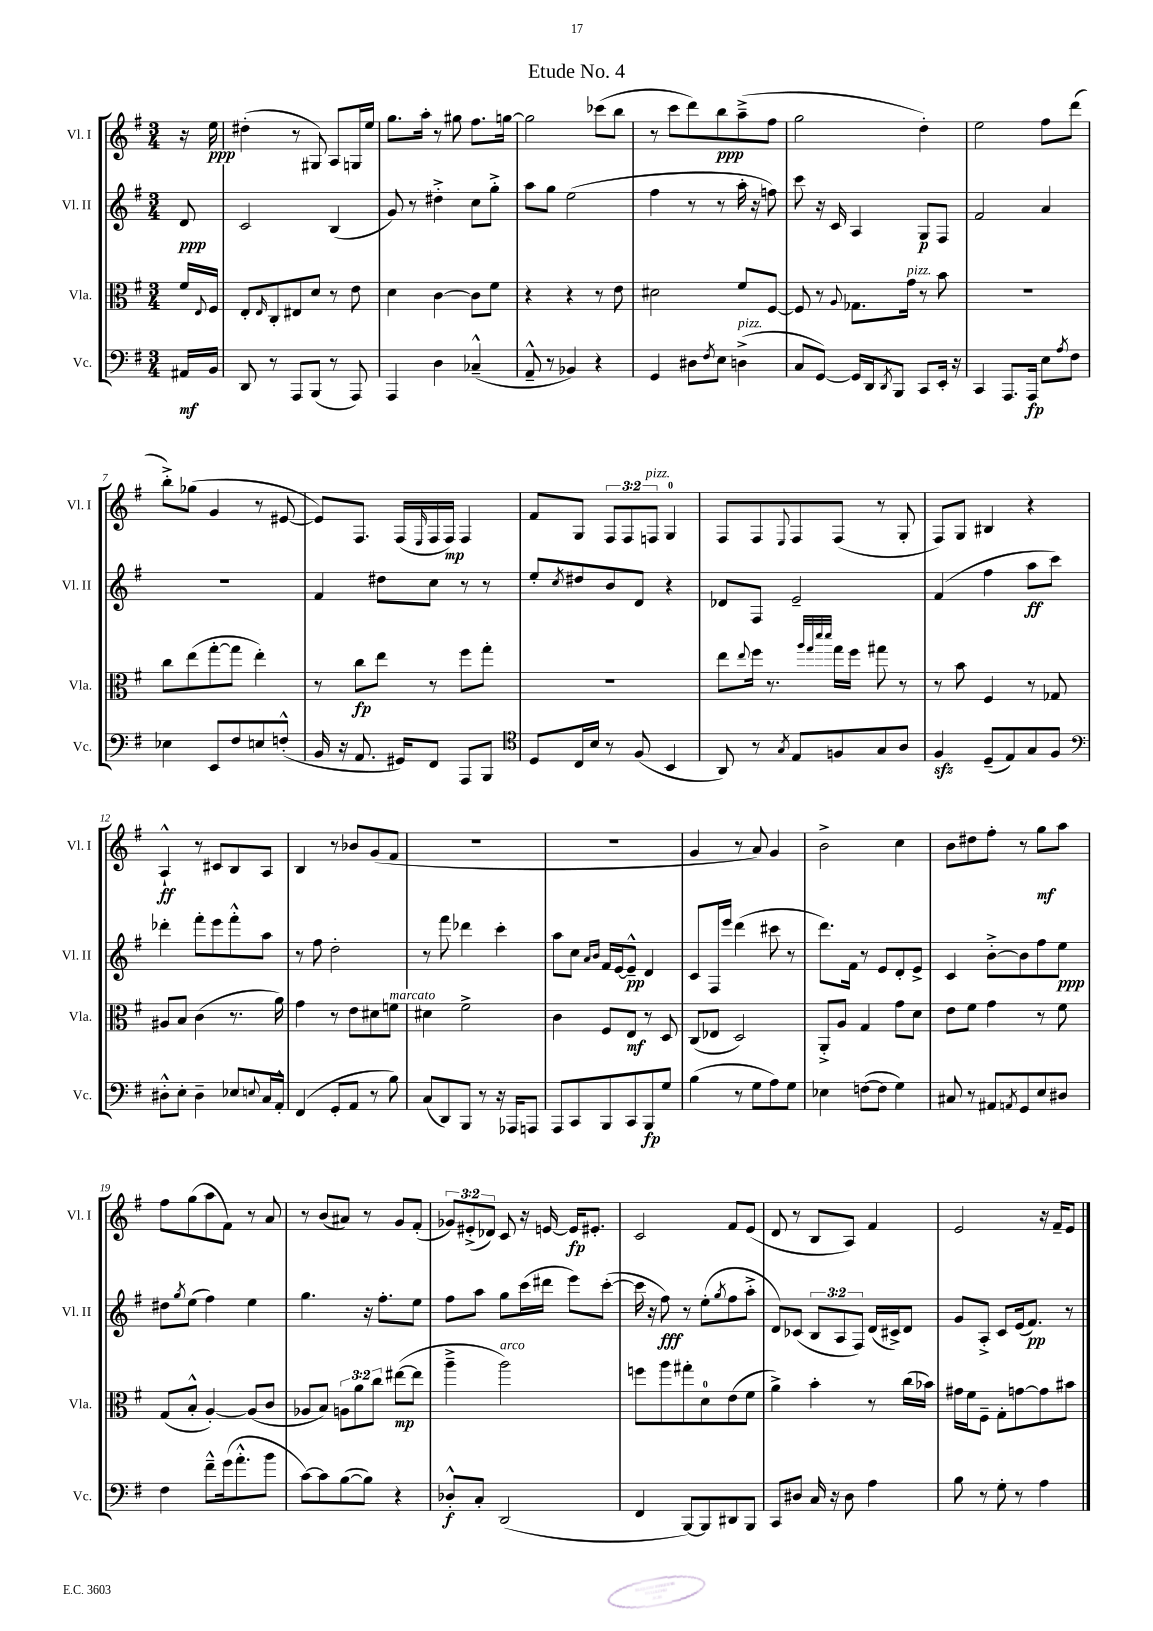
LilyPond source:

\header { title = "Etude No. 4" }
<<
\new StaffGroup <<
\new Staff = "s0" \with { instrumentName = "Vl. I" shortInstrumentName = "Vl. I" } {
    \clef treble \key g \major \numericTimeSignature \time 3/4 \override Staff.TupletNumber.text = #tuplet-number::calc-fraction-text \partial 8
    r16 e''16\ppp |
    dis''4-.( r8 gis8) a8 g16 e''16 |
    g''8. a''16-. r8 gis''8 fis''8. g''16~ |
    g''2 ces'''8( b''8 |
    r8 c'''8 d'''8) b''8\ppp a''8--->( fis''8 |
    g''2 d''4-.) |
    e''2 fis''8 d'''8( |
    b''8-.->) ges''8( g'4 r8 eis'8~ |
    eis'8) fis8. fis16( \grace { e16 } fis16 fis16\mp) fis4 |
    fis'8 g8 \tuplet 3/2 { fis8 fis8 f8^\markup { \italic "pizz." } } g4-0 |
    fis8 fis8 \appoggiatura { e8 } fis8 fis8( r8 g8-. |
    fis8) g8 bis4 r4 |
    a4-!-^\ff r8 cis'8 b8 a8 |
    b4 r8 bes'8 g'8( fis'8 |
    R2. |
    R2. |
    g'4 r8 a'8) g'4 |
    b'2-> c''4 |
    b'8 dis''8 fis''8-. r8 g''8\mf a''8 |
    fis''8 g''8( a''8 fis'8) r8 a'8 |
    r8 b'8( ais'8) r8 g'8 fis'8-.( |
    \tuplet 3/2 { ges'8) eis'8-.->( des'8) } c'8 r16 e'16~ e'16\fp eis'8.-. |
    c'2 fis'8 e'8( |
    d'8 r8 b8 a8) fis'4 |
    e'2 r16 fis'16-- e'8 \bar "|." |
}
\new Staff = "s1" \with { instrumentName = "Vl. II" shortInstrumentName = "Vl. II" } {
    \clef treble \key g \major \numericTimeSignature \time 3/4 \override Staff.TupletNumber.text = #tuplet-number::calc-fraction-text \partial 8
    d'8\ppp |
    c'2 b4( |
    g'8) r8 dis''4-.-> c''8 g''8-.-> |
    a''8 g''8 e''2( |
    fis''4 r8 r8 a''16-. r16 f''8) |
    c'''8 r16 c'16 a4 g8\p fis8 |
    fis'2 a'4 |
    R2. |
    fis'4 dis''8 c''8 r8 r8 |
    e''8-. \acciaccatura { c''8 } dis''8 b'8 d'8 r4 |
    des'8 fis8 e'2-- |
    fis'4( fis''4 a''8\ff c'''8) |
    des'''4-. fis'''8-. e'''8 fis'''8-.-^ a''8 |
    r8 fis''8 d''2-. |
    r8 fis'''8 des'''4 c'''4-. |
    a''8 c''8 \grace { a'16 b'16 } fis'16 e'16~ e'8---^\pp d'4 |
    c'8 fis16 e'''16 d'''4( cis'''8 r8 |
    d'''8.) fis'16 r8 e'8 d'8-. e'8-> |
    c'4 b'8~-.-> b'8 fis''8 e''8\ppp |
    dis''8 \acciaccatura { g''8 } e''8( fis''4) e''4 |
    g''4. r16 fis''8.-. e''8 |
    fis''8 a''8 g''8 c'''16( dis'''16 e'''8) c'''8~-.( |
    c'''16 r16 fis''8\fff) r8 e''8-.( \acciaccatura { g''8 } fis''8 a''8-.-> |
    d'8) ces'8( \tuplet 3/2 { b8 a8 fis8) } d'16( cis'16->) d'8 |
    g'8 a8-.-> c'8 e'16( fis'8.\pp) r8 \bar "|." |
}
\new Staff = "s2" \with { instrumentName = "Vla." shortInstrumentName = "Vla." } {
    \clef alto \key g \major \numericTimeSignature \time 3/4 \override Staff.TupletNumber.text = #tuplet-number::calc-fraction-text \partial 8
    fis'16 \appoggiatura { e8 } fis16 |
    e8-. \grace { e16 } c8-. eis8 d'8 r8 e'8 |
    d'4 c'4~ c'8 fis'8 |
    r4 r4 r8 e'8 |
    dis'2 fis'8 fis8~ |
    fis8 r8 \appoggiatura { a8 } ges8. g'16^\markup { \italic "pizz." } r8 b'8 |
    R2. |
    c''8 e''8( g''8~-. g''8 e''4-.) |
    r8 c''8\fp e''8 r8 fis''8 g''8-. |
    R2. |
    e''8 \appoggiatura { e''8 } fis''16 r8. \grace { a''32 g''32 d'''32 d'''32 } g''16 fis''16 gis''8 r8 |
    r8 b'8 fis4 r8 ges8 |
    ais8 b8 c'4( r8. a'16) |
    g'4 r8 e'8 dis'8 f'8^\markup { \italic "marcato" } |
    dis'4 fis'2-> |
    c'4 fis8 e8\mf r8 d8 |
    c8( ees8 d2) |
    a,8-.-> a8 g4 g'8 d'8 |
    e'8 fis'8 g'4 r8 fis'8 |
    g8( b8-.-^ a4~-.) a8( c'8 |
    aes8 b8) \tuplet 3/2 { a8 a'8 c''8 } eis''8~\mp( eis''8 |
    a''4---> a''2^\markup { \italic "arco" }) |
    f''8 a''8 gis''8-. d'8-0 e'8( fis'8 |
    a'4->) b'4-. r8 c''16( bes'16) |
    gis'16 fis'16 fis8-- g8-. g'8~ g'8 bis'8 \bar "|." |
}
\new Staff = "s3" \with { instrumentName = "Vc." shortInstrumentName = "Vc." } {
    \clef bass \key g \major \numericTimeSignature \time 3/4 \partial 8
    ais,16\mf b,16 |
    d,8 r8 a,,8 b,,8( r8 a,,8) |
    a,,4 d4 ces4---^( |
    a,8---^ r8 bes,4) r4 |
    g,4 dis8 \acciaccatura { fis8 } e8 d4->^\markup { \italic "pizz." }( |
    c8 g,8~) g,16 d,16 \acciaccatura { d,8 } b,,8 c,8 e,16-. r16 |
    c,4 a,,8. a,,16\fp e8 \acciaccatura { a8 } fis8 |
    ees4 e,8 fis8 e8 f8-.-^( |
    b,16 r16 a,8. gis,16) fis,8 a,,8 b,,8 |
    \clef tenor d8 c16 b16 r8 fis8( b,4 |
    a,8) r8 \acciaccatura { g8 } e8 f8 g8 a8 |
    fis4\sfz d8--( e8) g8 fis8 |
    \clef bass dis8-.-^ e8-. dis4-- ees8 \appoggiatura { e8 } c16 a,16-.-^ |
    fis,4( g,8-. a,8 r8 b8) |
    c8( d,8) b,,8 r8 r16 aes,,16 a,,8 |
    a,,8 c,8 b,,8 c,8 b,,8\fp g8 |
    b4( r8 g8 a8) g8 |
    ees4 f8~( f8 g4) |
    cis8 r8 ais,8 \acciaccatura { a,8 } g,8 e8 dis8 |
    fis4 fis'8---^ g'16( a'8.-.-^ b'8 |
    c'8~) c'8 b8~( b8) r4 |
    des8-.-^\f c8-. d,2( |
    fis,4 b,,8~) b,,8 dis,8 b,,8 |
    c,8 dis8 c16 r16 dis8 a4 |
    b8 r8 g8-. r8 a4 \bar "|." |
}
>>
>>
